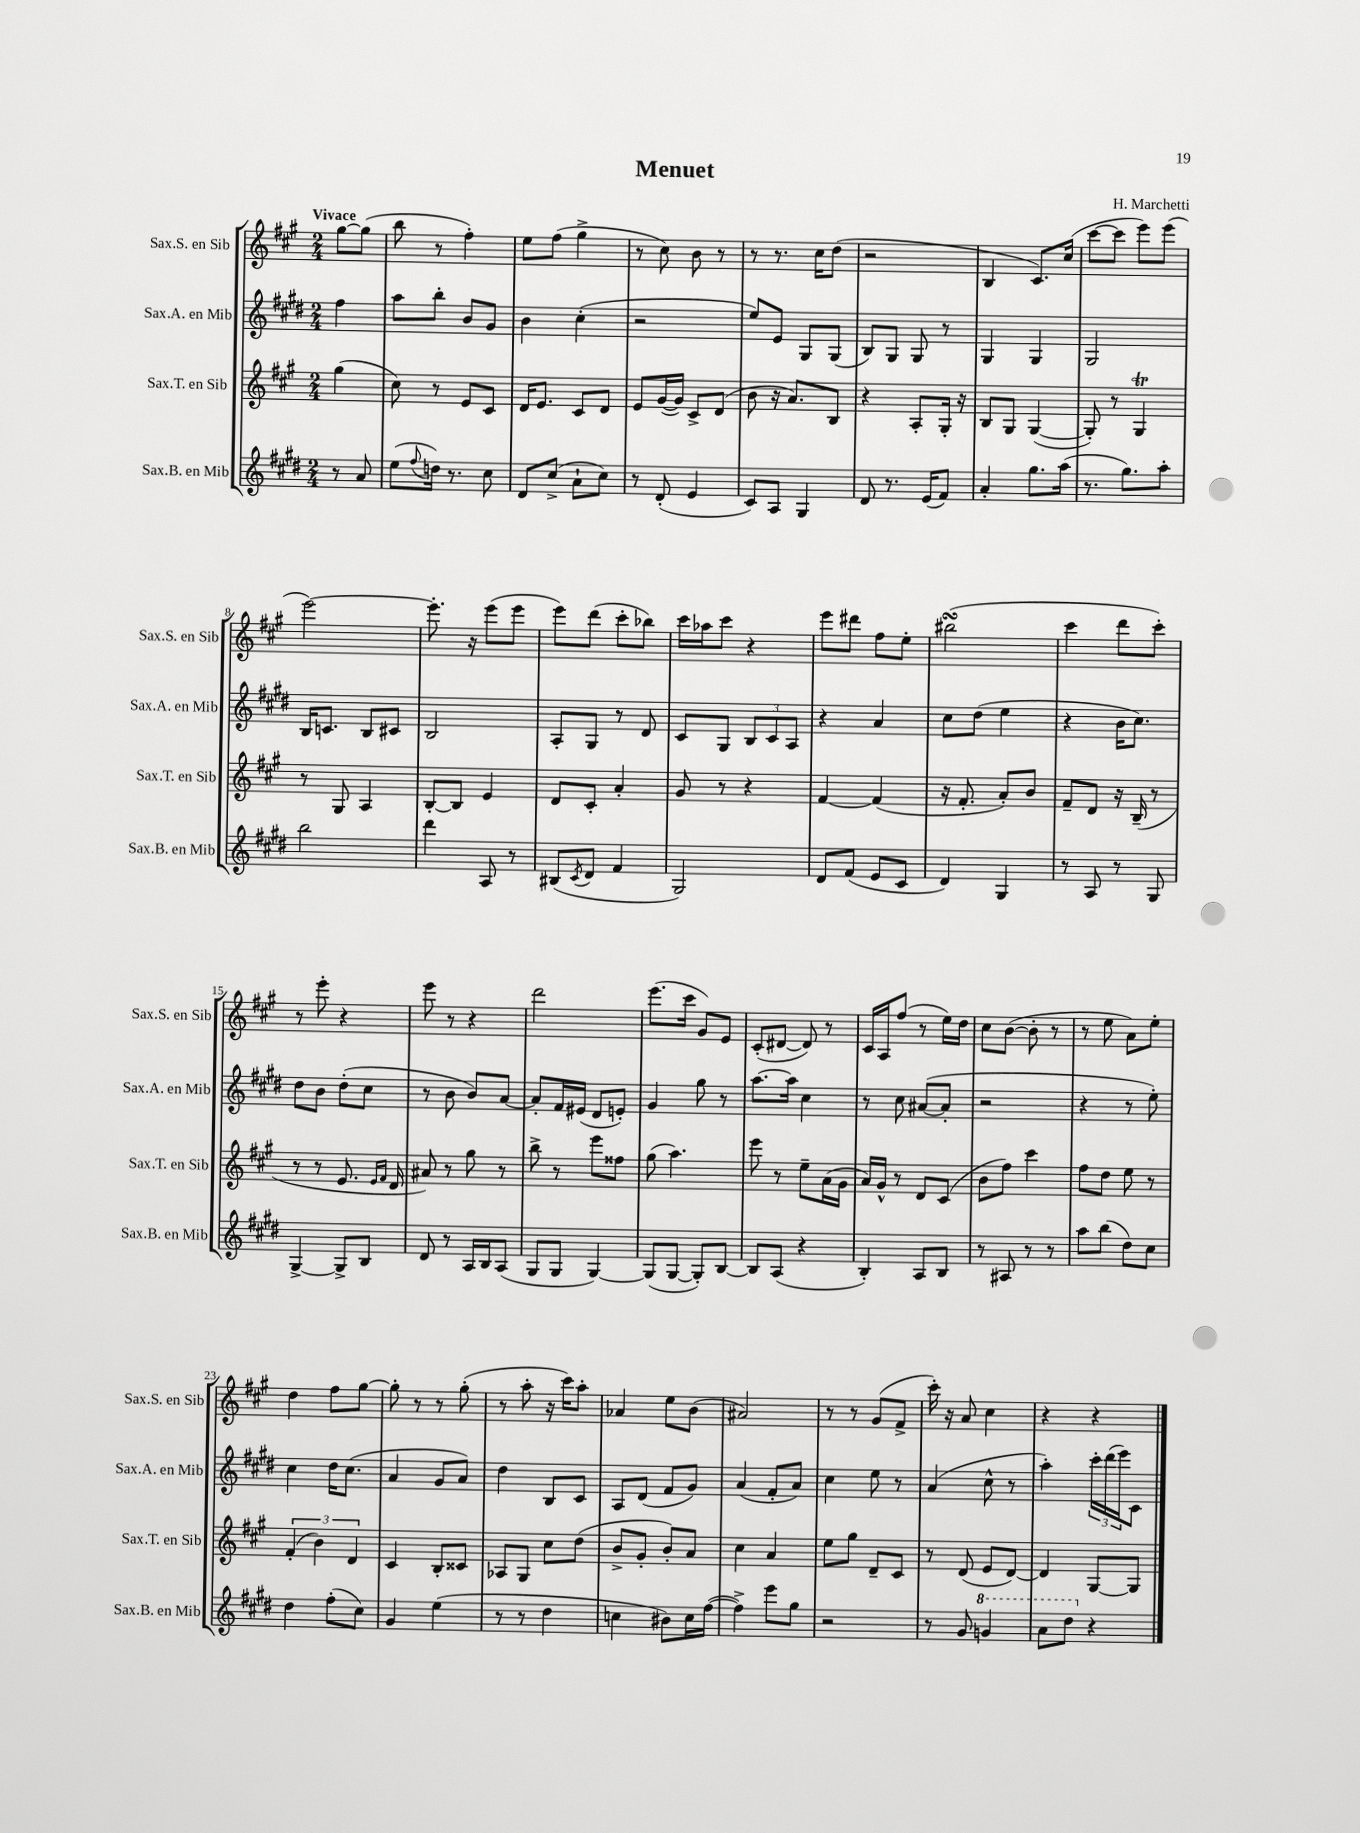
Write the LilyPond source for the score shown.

\header { title = "Menuet" composer = "H. Marchetti" }
<<
\new StaffGroup <<
\new Staff = "s0" \with { instrumentName = "Sax.S. en Sib" shortInstrumentName = "Sax.S. en Sib" } {
    \clef treble \key a \major \numericTimeSignature \time 2/4 \partial 4 \tempo "Vivace"
    gis''8~ gis''8( |
    b''8 r8 fis''4-.) |
    e''8 fis''8( gis''4-> |
    r8 cis''8) b'8 r8 |
    r8 r8. cis''16 d''8( |
    r2 |
    b4 cis'8.) cis''16( |
    cis'''8~ cis'''8 e'''8) e'''8( |
    e'''2~) |
    e'''8.-. r16 e'''8( e'''8 |
    e'''8) d'''8( cis'''8-. bes''8) |
    cis'''16 aes''16 cis'''8 r4 |
    e'''8 dis'''8 fis''8 e''8-. |
    bis''2\turn( |
    cis'''4 d'''8 cis'''8-.) |
    r8 e'''8-. r4 |
    e'''8 r8 r4 |
    d'''2 |
    e'''8.( cis'''16 gis'8) e'8 |
    cis'8-.( dis'8~ dis'8) r8 |
    cis'16 a16 fis''8( r8 e''16) d''16 |
    cis''8 b'8~( b'8-. r8 |
    r8 e''8 a'8) e''8-. |
    d''4 fis''8 gis''8~ |
    gis''8-. r8 r8 gis''8-.( |
    r8 a''8-. r16 cis'''16) a''8-. |
    aes'4 e''8 b'8( |
    ais'2) |
    r8 r8 gis'8( fis'8-> |
    cis'''16-.) r16 a'8 cis''4 |
    r4 r4 \bar "|." |
}
\new Staff = "s1" \with { instrumentName = "Sax.A. en Mib" shortInstrumentName = "Sax.A. en Mib" } {
    \clef treble \key e \major \numericTimeSignature \time 2/4 \partial 4
    fis''4 |
    a''8 b''8-. b'8 gis'8 |
    b'4 cis''4-.( |
    r2 |
    e''8) e'8 gis8 gis8( |
    b8) gis8 gis8 r8 |
    gis4 gis4 |
    gis2 |
    b16 c'8. b8 cis'8 |
    b2 |
    a8-. gis8 r8 dis'8 |
    cis'8 gis8 \tuplet 3/2 { b8 cis'8 a8 } |
    r4 a'4 |
    cis''8 dis''8( e''4 |
    r4 b'16 cis''8.) |
    dis''8 b'8 dis''8-.( cis''8 |
    r8 b'8 b'8) a'8~ |
    a'8-. fis'16 eis'16( dis'8 e'8-.) |
    gis'4 gis''8 r8 |
    a''8.~ a''16 cis''4 |
    r8 cis''8 ais'8~( ais'8-. |
    r2 |
    r4 r8 e''8-.) |
    cis''4 dis''16 cis''8.( |
    a'4 gis'8 a'8) |
    dis''4 b8 cis'8 |
    a8 dis'8( fis'8 gis'8) |
    a'4( fis'8-. a'8) |
    cis''4 e''8 r8 |
    a'4( cis''8-^ r8 |
    a''4-.) \tuplet 3/2 { cis'''16-. dis'''16( e'''16) } cis'8 \bar "|." |
}
\new Staff = "s2" \with { instrumentName = "Sax.T. en Sib" shortInstrumentName = "Sax.T. en Sib" } {
    \clef treble \key a \major \numericTimeSignature \time 2/4 \partial 4
    gis''4( |
    cis''8) r8 e'8 cis'8 |
    d'16 e'8. cis'8 d'8 |
    e'8 gis'16~( gis'16) cis'8-> d'8( |
    b'8 r16 a'8.) b8 |
    r4 a8-. gis16-. r16 |
    b8 gis8 gis4~( |
    gis8-.) r8 gis4\trill |
    r8 gis8 a4 |
    b8~-. b8 e'4 |
    d'8 cis'8-. a'4-. |
    gis'8 r8 r4 |
    fis'4~ fis'4( |
    r16 fis'8.-. a'8-.) b'8 |
    fis'8-- d'8 r16 b16--( r8 |
    r8 r8 e'8. \grace { e'16 fis'16 } d'16 |
    ais'8) r8 gis''8 r8 |
    b''8-> r8 e'''8 fisis''8 |
    gis''8( a''4.) |
    e'''8 r8 e''8-- a'16( gis'16 |
    a'16) gis'16-^ r8 d'8 cis'8( |
    b'8 fis''8) cis'''4 |
    fis''8 d''8 e''8 r8 |
    \tuplet 3/2 { fis'4-.( b'4) d'4 } |
    cis'4 b8-. cisis'8 |
    aes8 gis8 cis''8 d''8( |
    b'8-> gis'8-. b'8-.) a'8 |
    cis''4 a'4 |
    e''8 gis''8 d'8-- cis'8 |
    r8 d'8( e'8 d'8~) |
    d'4 gis8~ gis8 \bar "|." |
}
\new Staff = "s3" \with { instrumentName = "Sax.B. en Mib" shortInstrumentName = "Sax.B. en Mib" } {
    \clef treble \key e \major \numericTimeSignature \time 2/4 \partial 4
    r8 a'8 |
    e''8( \appoggiatura { fis''8 } d''16) r8. cis''8 |
    dis'8 cis''8->( a'8-! cis''8) |
    r8 dis'8-.( e'4 |
    cis'8) a8 gis4 |
    dis'8 r8. e'16( fis'8) |
    a'4-. gis''8. a''16( |
    r8. gis''8.) a''8-. |
    b''2 |
    dis'''4 a8 r8 |
    bis8( \acciaccatura { cis'8 } dis'8 fis'4 |
    gis2) |
    dis'8 fis'8( e'8 cis'8 |
    dis'4) gis4 |
    r8 a8 r8 gis8 |
    gis4~-> gis8-> b8 |
    dis'8 r8 a16 b16 a8( |
    gis8 gis8 gis4~) |
    gis8( gis8~ gis8-.) b8~ |
    b8 a8( r4 |
    b4-.) a8 b8 |
    r8 ais8 r8 r8 |
    a''8 b''8( dis''8) cis''8 |
    dis''4 fis''8-.( cis''8) |
    gis'4 e''4( |
    r8 r8 dis''4 |
    c''4 bis'8) c''16 fis''16~( |
    fis''4->) e'''8 gis''8 |
    r2 |
    r8 gis'8 \ottava #1 g''4 |
    a''8 dis'''8 \ottava #0 r4 \bar "|." |
}
>>
>>
